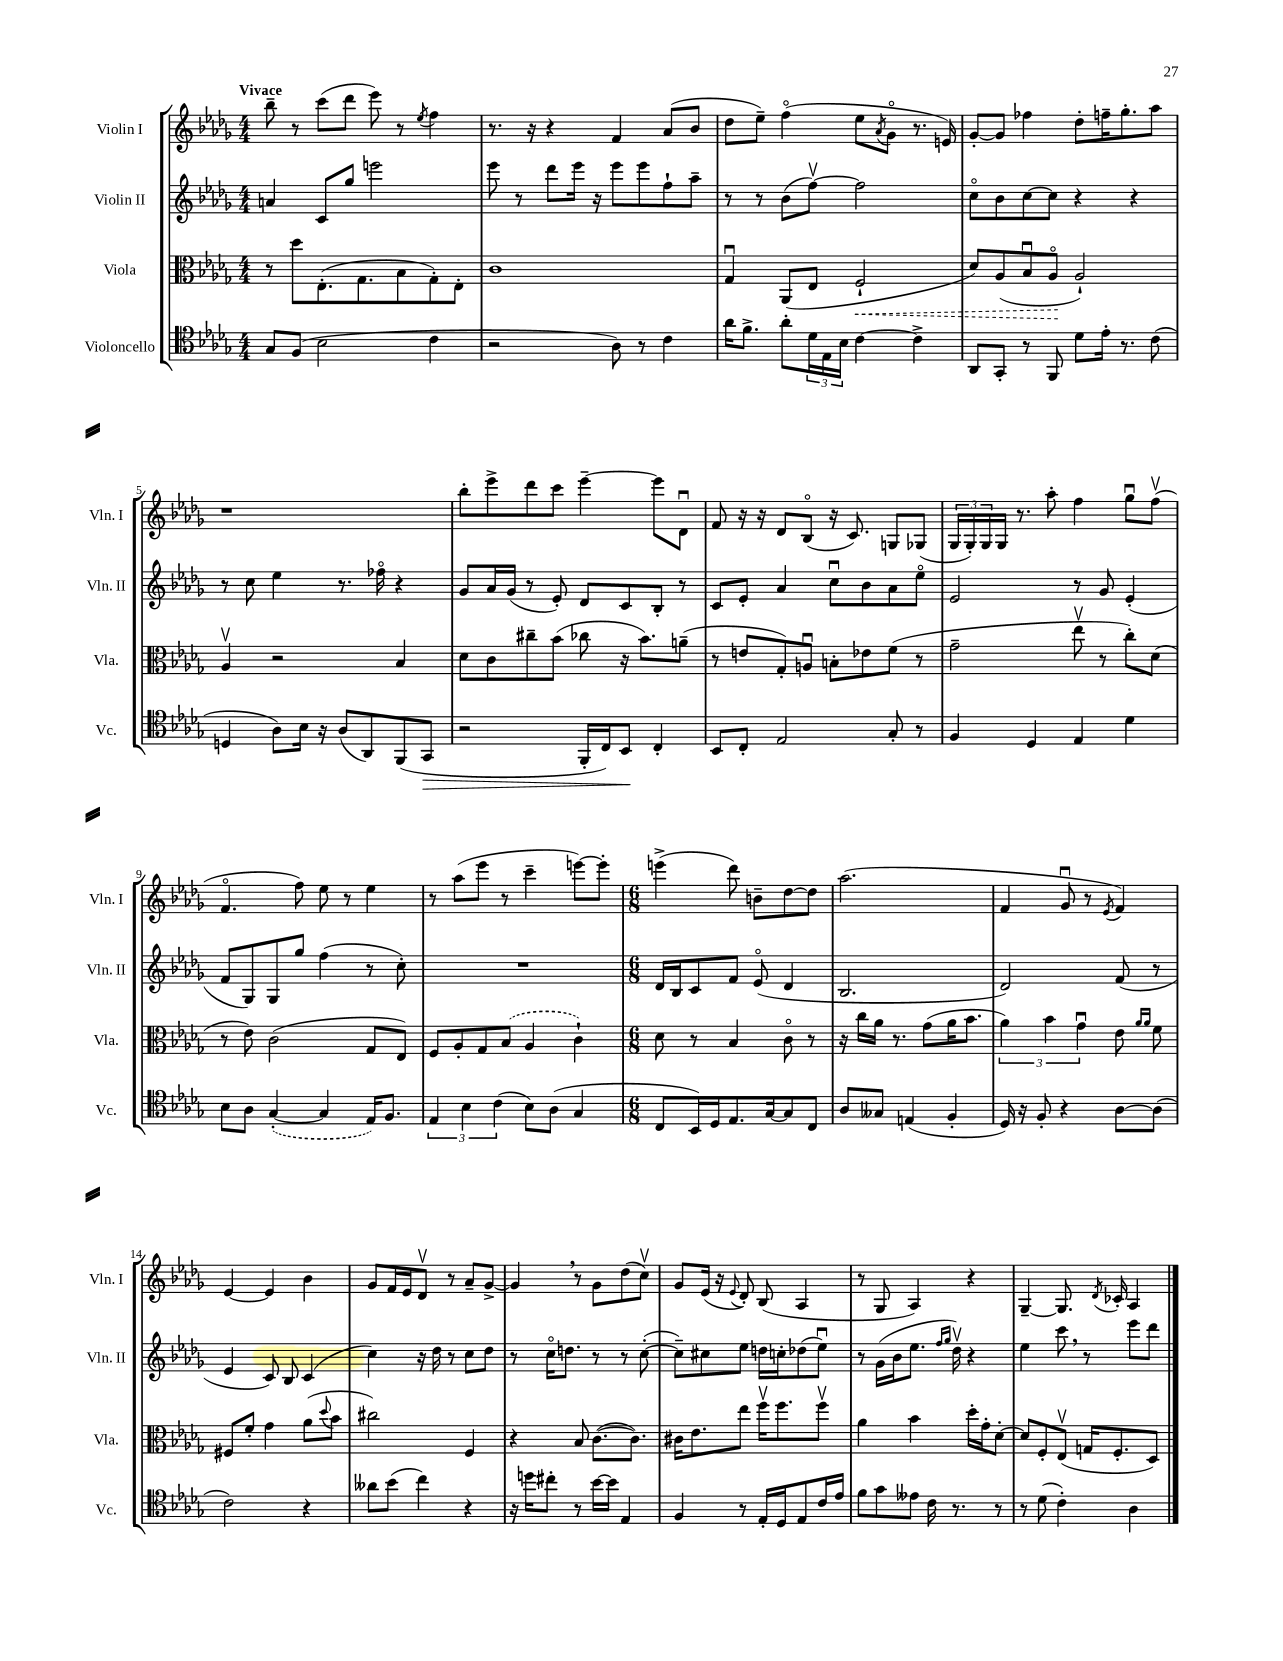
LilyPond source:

<<
\new StaffGroup <<
\new Staff = "s0" \with { instrumentName = "Violin I" shortInstrumentName = "Vln. I" } {
    \clef treble \key des \major \numericTimeSignature \time 4/4 \tempo "Vivace"
    bes''8-- r8 c'''8( des'''8 ees'''8) r8 \acciaccatura { ees''8 } f''4 |
    r8. r16 r4 f'4 aes'8( bes'8 |
    des''8 ees''8--) f''4\flageolet( ees''8 \acciaccatura { aes'8 } ges'8\flageolet r8. e'16) |
    ges'8~-. ges'8 fes''4 des''8-. f''16-- ges''8.-. aes''8 |
    r1 |
    bes''8-. ees'''8-> des'''8 c'''8 ees'''4~-- ees'''8 des'8\downbow |
    f'8 r16 r16 des'8 bes8\flageolet( r16 c'8.) g8 ges8( |
    \tuplet 3/2 { ges16 ges16-.) ges16 } ges16 r8. aes''8-. f''4 ges''8\downbow f''8\upbow( |
    f'4.\flageolet f''8) ees''8 r8 ees''4 |
    r8 aes''8( ees'''8 r8 c'''4-- e'''8~) e'''8-. |
    \numericTimeSignature \time 6/8 e'''4->( des'''8) b'8-- des''8~ des''8 |
    aes''2.( |
    f'4 ges'8\downbow r8 \acciaccatura { ees'8 } f'4) |
    ees'4~ ees'4 bes'4 |
    ges'8 f'16 ees'16 des'8\upbow r8 aes'8-- ges'8~-> |
    ges'4 \breathe r8 ges'8 des''8( c''8\upbow) |
    ges'8 ees'16( r16 \appoggiatura { ees'8 } des'8-.) bes8( aes4 |
    r8 ges8 aes4) r4 |
    ges4~-- ges8. \acciaccatura { des'8 } ces'16-. aes4 \bar "|." |
}
\new Staff = "s1" \with { instrumentName = "Violin II" shortInstrumentName = "Vln. II" } {
    \clef treble \key des \major \numericTimeSignature \time 4/4
    a'4 c'8 ges''8 e'''2 |
    ees'''8 r8 des'''8 ees'''16 r16 ees'''8 ees'''8 f''8-! aes''8-- |
    r8 r8 bes'8( f''8~\upbow) f''2 |
    c''8\flageolet bes'8 c''8~ c''8 r4 r4 |
    r8 c''8 ees''4 r8. fes''16\flageolet r4 |
    ges'8 aes'16 ges'16( r8 ees'8-.) des'8 c'8 bes8-. r8 |
    c'8 ees'8-. aes'4 c''8\downbow bes'8 aes'8 ees''8\flageolet |
    ees'2 r8 ges'8 ees'4-.( |
    f'8 ges8) ges8 ges''8 f''4( r8 c''8-.) |
    R1 |
    \numericTimeSignature \time 6/8 des'16 bes16 c'8 f'8 ees'8\flageolet( des'4 |
    bes2. |
    des'2) f'8( r8 |
    ees'4 c'8) bes8 c'4( |
    c''4) r16 des''16 r8 c''8 des''8 |
    r8 c''16\flageolet d''8. r8 r8 c''8~-.( |
    c''8--) cis''8 ees''8 d''16 c''16-. des''8( ees''8\downbow) |
    r8 ges'16( bes'16 ees''8. \grace { f''16 ges''16 } des''16\upbow) r4 |
    ees''4 c'''8 \breathe r8 ees'''8 des'''8 \bar "|." |
}
\new Staff = "s2" \with { instrumentName = "Viola" shortInstrumentName = "Vla." } {
    \clef alto \key des \major \numericTimeSignature \time 4/4
    r8 des''8 ees8.-.( ges8. bes8 ges8-.) ees8-. |
    c'1 |
    ges4\downbow aes,8( ees8 \once \override Hairpin.style = #'dashed-line f2-!\< |
    des'8) aes8( bes8\downbow aes8\flageolet\! aes2-!) |
    aes4\upbow r2 bes4 |
    des'8 c'8 cis''8-- bes'8( ces''8 r16 bes'8.) a'8--( |
    r8 e'8 ges8-.) a8\downbow b8-. ees'8 f'8( r8 |
    ges'2-- ees''8\upbow r8 c''8-.) des'8( |
    r8 ees'8) c'2( ges8 ees8) |
    f8 aes8-. ges8 \once \slurDashed bes8( aes4 c'4-!) |
    \numericTimeSignature \time 6/8 des'8 r8 bes4 c'8\flageolet r8 |
    r16 c''16 aes'16 r8. ges'8( aes'16 bes'8. |
    \tuplet 3/2 { aes'4) bes'4 ges'4\downbow } ees'8 \grace { aes'16 aes'16 } f'8 |
    fis8 f'8-. ges'4 aes'8( \appoggiatura { des''8 } bes'8 |
    cis''2) f4 |
    r4 bes8 c'8.~( c'8.) |
    cis'16 ees'8. ees''8 f''16\upbow f''8. f''8\upbow |
    aes'4 bes'4 des''16-. ges'16-. des'8~-. |
    des'8 f8-. ees8\upbow( g16 f8.-. des8) \bar "|." |
}
\new Staff = "s3" \with { instrumentName = "Violoncello" shortInstrumentName = "Vc." } {
    \clef tenor \key des \major \numericTimeSignature \time 4/4
    ges8 f8( bes2 c'4 |
    r2 aes8) r8 c'4 |
    aes'16 f'8.-> aes'8-. \tuplet 3/2 { des'16 ees16 bes16 } c'4~ c'4-> |
    aes,8 ges,8-. r8 f,8 des'8 ees'16-. r8. c'8( |
    d4 aes8) bes16 r16 aes8( aes,8) f,8( ges,8\> |
    r2 f,16-. c16) bes,8\! c4-. |
    bes,8 c8-. ees2 ges8-. r8 |
    f4 des4 ees4 des'4 |
    bes8 aes8 \once \slurDashed ges4~-.( ges4 ees16) f8. |
    \tuplet 3/2 { ees4 bes4 c'4( } bes8) aes8( ges4 |
    \numericTimeSignature \time 6/8 c8 bes,16) des16 ees8. ges16~ ges8 c8 |
    aes8 geses8 e4( f4-. |
    des16) r16 f8-. r4 aes8~ aes8( |
    c'2) r4 |
    aeses'8 bes'8( c''4) r4 |
    r16 d''16 cis''8-. r8 bes'16~ bes'16 ees4 |
    f4 r8 ees16-. des16 ees8 c'16 ees'16 |
    f'8 ges'8 eeses'8 c'16 r8. r8 |
    r8 des'8( c'4-.) aes4 \bar "|." |
}
>>
>>
